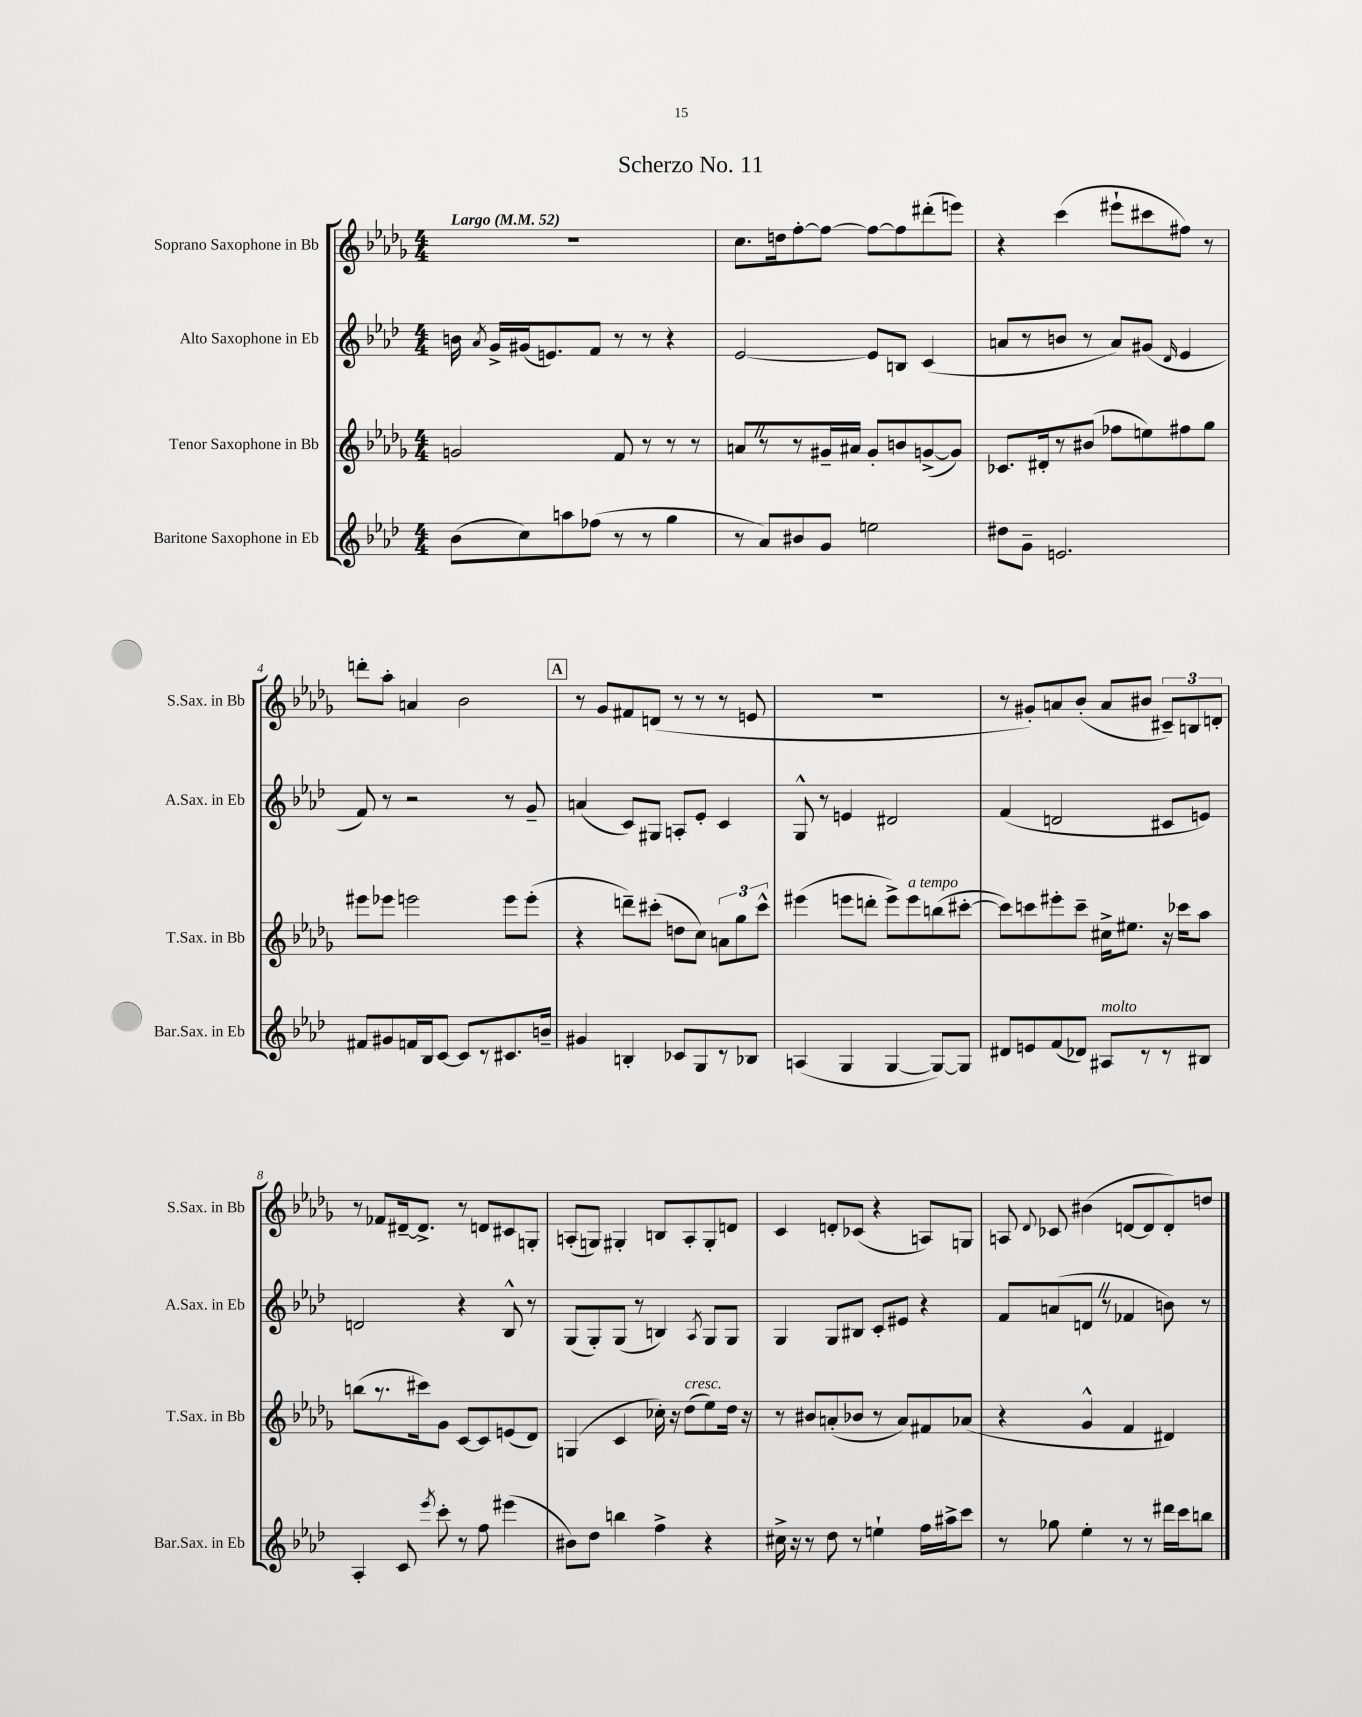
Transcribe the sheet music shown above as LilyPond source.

\header { title = "Scherzo No. 11" }
<<
\new StaffGroup <<
\new Staff = "s0" \with { instrumentName = "Soprano Saxophone in Bb" shortInstrumentName = "S.Sax. in Bb" } {
    \clef treble \key des \major \numericTimeSignature \time 4/4 \tempo "Largo" 4 = 52
    \autoBeamOff R1 |
    c''8.[ d''16 f''8~-. f''8]~ f''8[~ f''8 dis'''8-.( e'''8]) |
    r4 c'''4( eis'''8[-! cis'''8 fis''8]) r8 |
    d'''8[-. aes''8]-. a'4 bes'2 |
    \mark \markup { \box "A" } r8 ges'8[ fis'8 d'8]( r8 r8 r8 e'8 |
    R1 |
    r8 gis'8[-.) a'8 bes'8]-.( a'8[ bis'8] \tuplet 3/2 { cis'8[--) b8 d'8]-. } |
    r8 fes'8[ dis'16~-- dis'8.]-> r8 d'8[ cis'8 g8]-. |
    a8[-.( g8]) gis4-. b8[ a8-. gis8-. d'8] |
    c'4 d'8[-. ces'8]( r4 a8[) g8] |
    a8 \appoggiatura { des'8 } ces'8 bis'4( d'8[~ d'8 d'8-.) d''8] \bar "|." |
}
\new Staff = "s1" \with { instrumentName = "Alto Saxophone in Eb" shortInstrumentName = "A.Sax. in Eb" } {
    \clef treble \key aes \major \numericTimeSignature \time 4/4
    \autoBeamOff b'16 \acciaccatura { aes'8 } g'16[-> gis'16( e'8.) f'8] r8 r8 r4 |
    ees'2~ ees'8[ b8] c'4( |
    a'8[ r8 b'8] r8 a'8[) gis'8]( \grace { des'16 } ees'4 |
    f'8) r8 r2 r8 g'8-- |
    \mark \markup { \box "A" } a'4( c'8[) gis8] a8[-. ees'8]-. c'4 |
    g8-^ r8 e'4 dis'2 |
    f'4( d'2 cis'8[ e'8]) |
    d'2 r4 bes8-^ r8 |
    g8[( g8-.) g8]( r8 b4) \acciaccatura { aes8 } g8[ g8] |
    g4 g8[ bis8] c'8[-. eis'8] r4 |
    f'8[ a'8( d'8] \once \override BreathingSign.text = \markup { \musicglyph "scripts.caesura.straight" } \breathe r8 fes'4 b'8) r8 \bar "|." |
}
\new Staff = "s2" \with { instrumentName = "Tenor Saxophone in Bb" shortInstrumentName = "T.Sax. in Bb" } {
    \clef treble \key des \major \numericTimeSignature \time 4/4
    \autoBeamOff g'2 f'8 r8 r8 r8 |
    a'8[ \once \override BreathingSign.text = \markup { \musicglyph "scripts.caesura.straight" } \breathe r8 r8 gis'16-- ais'16] gis'8[-. b'8 g'8~->( g'8]) |
    ces'8.[ dis'16-. r8 bis'8]( fes''8[ e''8) fis''8 ges''8] |
    eis'''8[ ees'''8] e'''2 e'''8[ e'''8]-.( |
    \mark \markup { \box "A" } r4 d'''8[--) cis'''8]-.( d''8[ c''8]) \tuplet 3/2 { a'8[ ges''8 cis'''8]-^ } |
    eis'''4( e'''8[ d'''8]-. e'''8[->) e'''8^\markup { \italic "a tempo" } b''8( cis'''8]~-. |
    cis'''8[) c'''8 eis'''8-. c'''8]-- cis''16[-> eis''8.] r16 ces'''16[ aes''8] |
    b''8[( r8. cis'''16) ges'8] c'8[~ c'8 e'8( des'8]) |
    g4( c'4 ces''16-.) r16 des''8[^\markup { \italic "cresc." }( ees''8) des''16] r16 |
    r8 bis'8[ a'8-.( bes'8] r8 a'8[) fis'8 aes'8]( |
    r4 ges'4-^ f'4 dis'4) \bar "|." |
}
\new Staff = "s3" \with { instrumentName = "Baritone Saxophone in Eb" shortInstrumentName = "Bar.Sax. in Eb" } {
    \clef treble \key aes \major \numericTimeSignature \time 4/4
    \autoBeamOff bes'8[( c''8) a''8 fes''8]( r8 r8 g''4 |
    r8 aes'8[) bis'8 g'8] e''2 |
    dis''8[ g'8]-- e'2. |
    fis'8[ gis'8 f'16 bes16 c'8]~ c'8[ r8 cis'8. b'16]-- |
    \mark \markup { \box "A" } gis'4 b4-. ces'8[ g8 r8 bes8] |
    a4( g4 g4~ g8[~) g8] |
    dis'8[ e'8 f'8( des'8]) ais8[^\markup { \italic "molto" } r8 r8 bis8] |
    aes4-. c'8 \acciaccatura { ees'''8 } c'''8-. r8 f''8 eis'''4( |
    bis'8[) des''8] b''4 f''4-> r4 |
    cis''16-> r16 r8 des''8 r8 e''4-! f''16[ ais''16-> c'''8] |
    r8 ges''8 ees''4-. r8 r8 dis'''16[ c'''16 b''8] \bar "|." |
}
>>
>>
